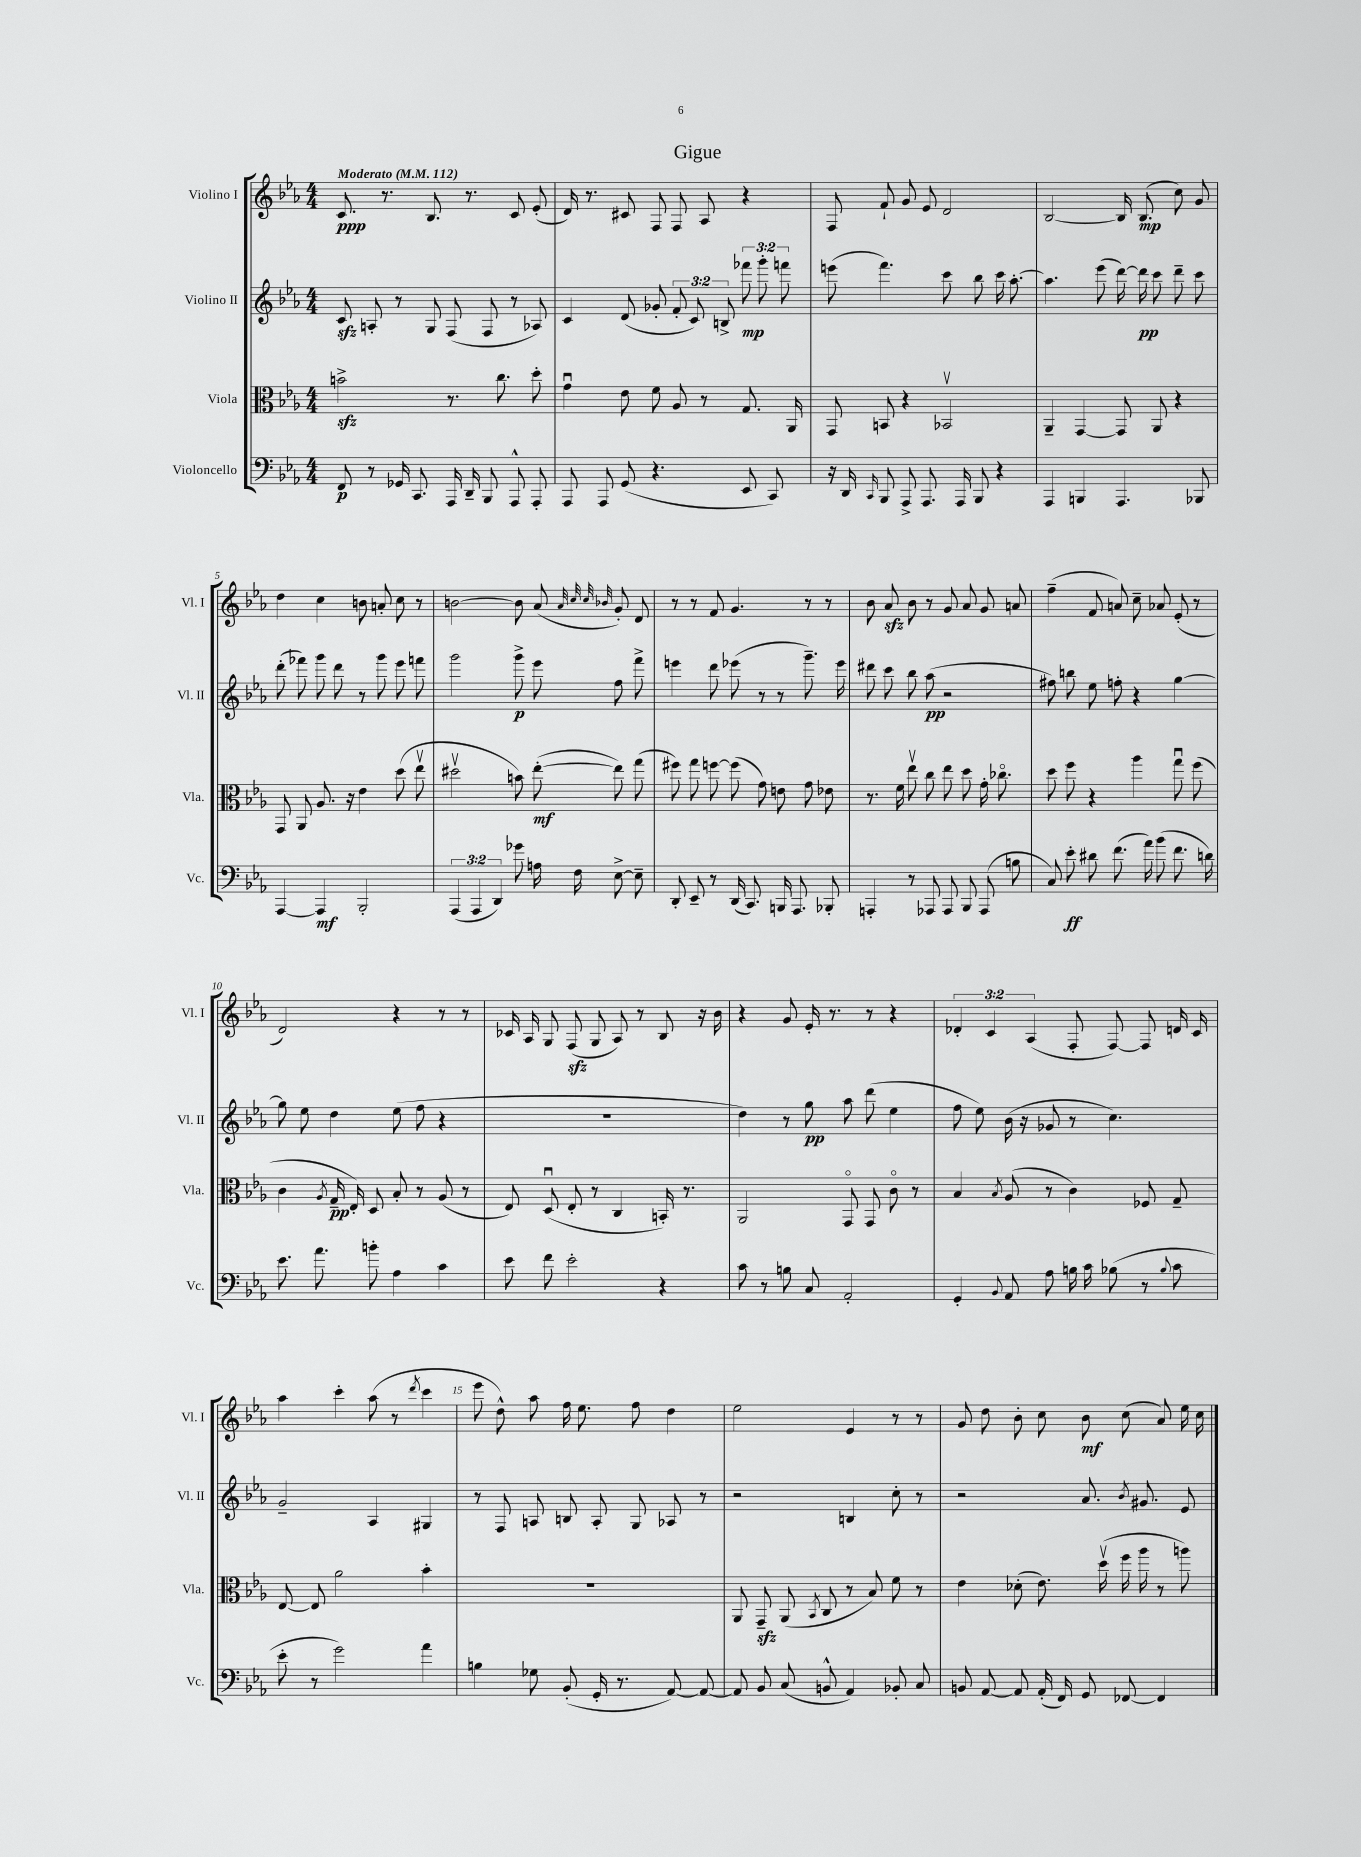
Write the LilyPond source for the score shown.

\header { title = "Gigue" }
<<
\new StaffGroup <<
\new Staff = "s0" \with { instrumentName = "Violino I" shortInstrumentName = "Vl. I" } {
    \clef treble \key ees \major \numericTimeSignature \time 4/4 \override Staff.TupletNumber.text = #tuplet-number::calc-fraction-text \tempo "Moderato" 4 = 112
    \autoBeamOff c'8.\ppp r8. bes8. r8. c'8 ees'8-.( |
    d'16) r8. cis'8 f8 f8 aes8 r4 |
    f8 f'8-! g'8 ees'8 d'2 |
    bes2~ bes16 bes8.\mp( c''8) g'8 |
    d''4 c''4 b'8 a'8-. c''8 r8 |
    b'2~ b'8 aes'8( \grace { aes'32 c''32 c''32 bes'32 } g'8-.) d'8 |
    r8 r8 f'8 g'4. r8 r8 |
    bes'8 aes'8\sfz bes'8 r8 g'8 aes'8 g'8 a'8 |
    f''4--( f'8 a'8) c''8-- aes'8 ees'8-.( r8 |
    d'2) r4 r8 r8 |
    ces'16 aes16 g8 f8\sfz( g8 aes8) r8 bes8 r16 bes'16 |
    r4 g'8 ees'16-. r8. r8 r4 |
    \tuplet 3/2 { des'4-. c'4 aes4( } f8-. f8~) f8 d'16 c'16 |
    aes''4 c'''4-. aes''8( r8 \acciaccatura { d'''8 } c'''4 |
    ees'''8 d''8-^) aes''8 f''16 ees''8. f''8 d''4 |
    ees''2 ees'4 r8 r8 |
    g'8 d''8 bes'8-. c''8 bes'8\mf c''8( aes'8) ees''16 c''16 \bar "|." |
}
\new Staff = "s1" \with { instrumentName = "Violino II" shortInstrumentName = "Vl. II" } {
    \clef treble \key ees \major \numericTimeSignature \time 4/4 \override Staff.TupletNumber.text = #tuplet-number::calc-fraction-text
    \autoBeamOff c'8\sfz a8-. r8 g8 f8( f8 r8 aes8) |
    c'4 d'8( ges'8-. \tuplet 3/2 { f'8-. c'8) b8-> } \tuplet 3/2 { fes'''8\mp g'''8-. f'''8 } |
    e'''8( f'''4.) c'''8 bes''8 c'''16 aes''8.~-. |
    aes''4. ees'''8( d'''16~) d'''16\pp c'''8 d'''8-- c'''8 |
    d'''8-.( fes'''8) g'''8 d'''8 r8 g'''8 ees'''8 f'''8 |
    g'''2 g'''8->\p ees'''8 f''8 f'''8-> |
    e'''4 d'''8 ees'''8( r8 r8 g'''8.--) ees'''16 |
    dis'''8 c'''8 bes''8 aes''8\pp( r2 |
    fis''8) b''8 ees''8 f''8-. r4 g''4~ |
    g''8 ees''8 d''4 ees''8( f''8 r4 |
    R1 |
    d''4) r8 g''8\pp aes''8 d'''8( ees''4 |
    f''8 ees''8) bes'16( r16 ges'8 r8 c''4.) |
    g'2-- aes4 gis4 |
    r8 f8 a8 b8 a8-. g8 aes8 r8 |
    r2 b4 c''8-. r8 |
    r2 aes'8. \acciaccatura { bes'8 } gis'8. ees'8 \bar "|." |
}
\new Staff = "s2" \with { instrumentName = "Viola" shortInstrumentName = "Vla." } {
    \clef alto \key ees \major \numericTimeSignature \time 4/4
    \autoBeamOff b'2->\sfz r8. c''8. d''8-. |
    g'4\downbow ees'8 f'8 aes8 r8 g8. aes,16 |
    g,8 b,8 r4 bes,2\upbow |
    aes,4-- g,4~ g,8 aes,8 r4 |
    g,8 aes,8 aes8. r16 ees'4 d''8( ees''8\upbow |
    dis''2\upbow b'8) ees''8~-.\mf( ees''8) g''8( |
    fis''8) g''8 f''8~ f''8( g'8) e'8 g'8 ees'8 |
    r8. f'16 ees''8\upbow c''8 ees''8 d''8 g'16-. ces''8.\flageolet |
    d''8 f''8 r4 aes''4 g''8\downbow f''8( |
    c'4 \acciaccatura { aes8 } g16--\pp ees16-.) d8 bes8-. r8 aes8( r8 |
    ees8) d8\downbow( ees8-. r8 c4 b,16-.) r8. |
    aes,2 g,8\flageolet g,8 c'8\flageolet r8 |
    bes4 \acciaccatura { bes8 } aes8( r8 c'4) fes8 g8-- |
    ees8~ ees8 aes'2 bes'4-. |
    R1 |
    aes,8 g,8--\sfz aes,8( \acciaccatura { bes,8 } c8 r8 bes8) f'8 r8 |
    ees'4 des'8-.( ees'8.) d''16\upbow( f''16 aes''16 r8 a''8) \bar "|." |
}
\new Staff = "s3" \with { instrumentName = "Violoncello" shortInstrumentName = "Vc." } {
    \clef bass \key ees \major \numericTimeSignature \time 4/4 \override Staff.TupletNumber.text = #tuplet-number::calc-fraction-text
    \autoBeamOff f,8\p r8 ges,16 c,8. aes,,16 d,16-- bes,,8 aes,,8-^ aes,,8-. |
    aes,,8 aes,,8 g,8( r4. ees,8 c,8) |
    r16 d,16 \grace { c,16 } bes,,8 aes,,8-> aes,,8. aes,,16 bes,,8 r4 |
    aes,,4 b,,4 aes,,4. bes,,8 |
    aes,,4~ aes,,4\mf bes,,2-. |
    \tuplet 3/2 { aes,,4( aes,,4 d,4) } ges'8 a16 f16 ees8~-> ees8-- |
    d,8-. ees,8-- r8 d,16( c,8.) b,,16 aes,,8. bes,,8-. |
    a,,4-. r8 aes,,8 aes,,8 bes,,8 aes,,8( b8 |
    c8) ees'8-.\ff dis'8 f'8.( aes'16) bes'8( f'8. d'16) |
    ees'8. aes'8. b'8-. aes4 c'4 |
    ees'8 f'8 ees'2-. r4 |
    c'8 r8 b8 c8 aes,2-. |
    g,4-. \appoggiatura { bes,8 } aes,8 aes8 b16 c'16 bes8( r8 \appoggiatura { bes8 } c'8 |
    ees'8-. r8 g'2) aes'4 |
    b4 ges8 bes,8-.( g,16-. r8. aes,8~) aes,8~ |
    aes,8 bes,8 c8( b,8-^ aes,4) bes,8-. c8 |
    b,8 aes,8~ aes,8 aes,16-.( f,16) g,8 fes,8~ fes,4 \bar "|." |
}
>>
>>
\layout { \context { \Score \override BarNumber.break-visibility = ##(#f #t #t) barNumberVisibility = #(every-nth-bar-number-visible 5) } }
